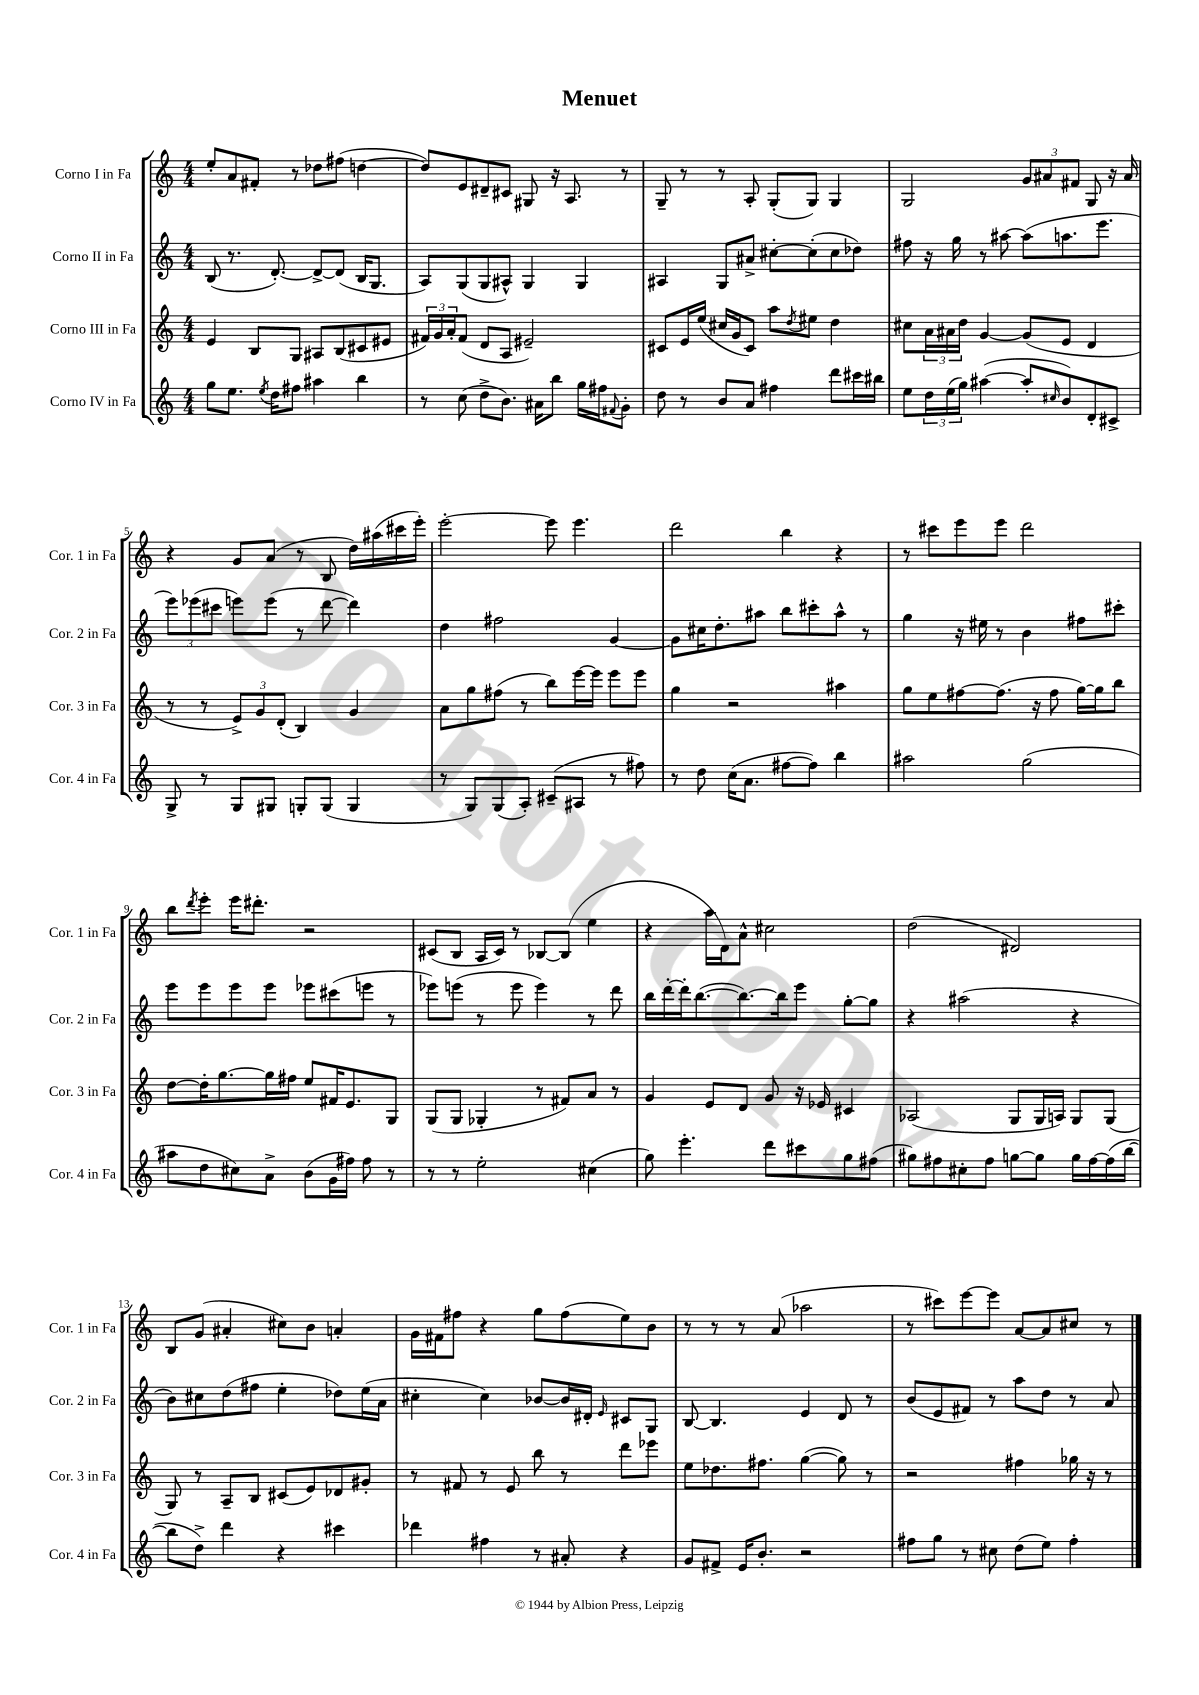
\header { title = "Menuet" }
<<
\new StaffGroup <<
\new Staff = "s0" \with { instrumentName = "Corno I in Fa" shortInstrumentName = "Cor. 1 in Fa" } {
    \clef treble \key c \major \numericTimeSignature \time 4/4
    e''8-. a'8 fis'8-. r8 des''8 fis''8( d''4~ |
    d''8) e'8 dis'8-- cis'8 gis8 r16 a8. r8 |
    g8-- r8 r8 a8-. g8-.( g8) g4 |
    g2 \tuplet 3/2 { g'8 ais'8 fis'8 } g8 r16 ais'16 |
    r4 g'8 a'8( r8 b8 d''16) ais''16( cis'''16 e'''16-.) |
    e'''2~-. e'''8 e'''4. |
    d'''2 b''4 r4 |
    r8 cis'''8 e'''8 e'''8 d'''2 |
    b''8 \acciaccatura { d'''8 } e'''8-. e'''16 dis'''8.-. r2 |
    cis'8( b8 a16 cis'16) r8 bes8~ bes8( e''4 |
    r4 a''16 d'16) a'8-^ cis''2 |
    d''2( dis'2) |
    b8 g'8( ais'4-. cis''8) b'8 a'4-. |
    g'16 fis'16 fis''8 r4 g''8 fis''8( e''8) b'8 |
    r8 r8 r8 a'8( aes''2 |
    r8 cis'''8) e'''8~ e'''8 a'8~ a'8 cis''8 r8 \bar "|." |
}
\new Staff = "s1" \with { instrumentName = "Corno II in Fa" shortInstrumentName = "Cor. 2 in Fa" } {
    \clef treble \key c \major \numericTimeSignature \time 4/4
    b8( r8. d'8.~-.) d'8~-> d'8( b16 g8. |
    a8) g8( g8 ais8-^) g4 g4 |
    ais4 g8 ais'8-> cis''8~-. cis''8-.( cis''8 des''8) |
    fis''8 r16 g''16 r8 ais''8~ ais''8( a''8. e'''8. |
    \tuplet 3/2 { e'''8) ees'''8( cis'''8 } e'''8) e'''8( r8 d'''8~ d'''4) |
    d''4 fis''2 g'4~ |
    g'8 cis''16 d''8.-. ais''8 b''8 cis'''8-. ais''8-^ r8 |
    g''4 r16 eis''16 r8 b'4 fis''8 cis'''8-. |
    e'''8 e'''8 e'''8 e'''8 ees'''8 cis'''8( e'''8 r8 |
    ees'''8) e'''8( r8 e'''8 e'''4) r8 d'''8 |
    b''16 d'''16~-. d'''16-. b''8.~( b''8.~) b''16 e'''8 g''8~-. g''8 |
    r4 ais''2( r4 |
    b'8) cis''8 d''8( fis''8 e''4-. des''8) e''16( a'16 |
    cis''4-. cis''4) bes'8~ bes'16 dis'16-. \grace { e'16 } cis'8 g8 |
    b8~ b4. e'4 d'8 r8 |
    b'8( e'8 fis'8) r8 a''8 d''8 r8 a'8 \bar "|." |
}
\new Staff = "s2" \with { instrumentName = "Corno III in Fa" shortInstrumentName = "Cor. 3 in Fa" } {
    \clef treble \key c \major \numericTimeSignature \time 4/4
    e'4 b8 g8 ais8 b8( cis'8 eis'8 |
    \tuplet 3/2 { fis'16) g'16 a'16-. } fis'8( d'8 a8 eis'2--) |
    cis'8 e'16 e''16( cis''16 g'16 cis'8) a''8 \acciaccatura { d''8 } eis''8 d''4 |
    cis''8 \tuplet 3/2 { a'16 ais'16 d''16 } g'4~ g'8( e'8 d'4 |
    r8 r8 \tuplet 3/2 { e'8->) g'8 d'8-.( } b4) g'4 |
    a'8 g''8 fis''8( r8 b''8) e'''16~ e'''16 e'''8 e'''8 |
    g''4 r2 ais''4 |
    g''8 e''8 fis''8~ fis''8.( r16 fis''8 g''16~) g''16 b''8 |
    d''8~ d''16-. g''8.~ g''16 fis''16 e''8 fis'16 e'8. g8 |
    g8( g8 ges4-. r8 fis'8) a'8 r8 |
    g'4 e'8 d'8 g'8 r16 ees'16 cis'4 |
    aes2( g8 g16 a16) g8 g8( |
    g8) r8 a8-- b8 cis'8( e'8) des'8 gis'8-. |
    r8 fis'8 r8 e'8 b''8 r8 d'''8 ees'''8 |
    e''8 des''8. fis''8. g''4~( g''8) r8 |
    r2 fis''4 ges''16 r16 r8 \bar "|." |
}
\new Staff = "s3" \with { instrumentName = "Corno IV in Fa" shortInstrumentName = "Cor. 4 in Fa" } {
    \clef treble \key c \major \numericTimeSignature \time 4/4
    g''8 e''8. \acciaccatura { e''8 } d''16 fis''8 ais''4 b''4 |
    r8 c''8( d''8-> b'8.) ais'16 b''8 g''16 fis''16 \appoggiatura { fis'8 } g'8-. |
    d''8 r8 b'8 a'8 fis''4 d'''8 cis'''16 bis''16 |
    e''8 \tuplet 3/2 { d''16 e''16( g''16) } ais''4~( ais''8-. \grace { cis''16 } b'8) d'8-. cis'8-> |
    g8-> r8 g8 gis8 g8-. g8( g4 |
    r8 g8) g8( a8-.) cis'8--( ais8 r8 fis''8) |
    r8 d''8 c''16( a'8. fis''8~ fis''8) b''4 |
    ais''2 g''2( |
    ais''8 d''8 cis''8) a'8-> b'8( g'16 fis''16) fis''8 r8 |
    r8 r8 e''2-. cis''4( |
    g''8) e'''4.-. d'''8 cis'''8 g''8 fis''8( |
    gis''8) fis''8 cis''8-. fis''8 g''8~ g''8 g''16 fis''16~ fis''16( b''16~ |
    b''8 d''8->) d'''4 r4 cis'''4 |
    des'''4 fis''4 r8 ais'8-. r4 |
    g'8 fis'8-> e'16 b'8.-. r2 |
    fis''8 g''8 r8 cis''8 d''8( e''8) fis''4-. \bar "|." |
}
>>
>>
